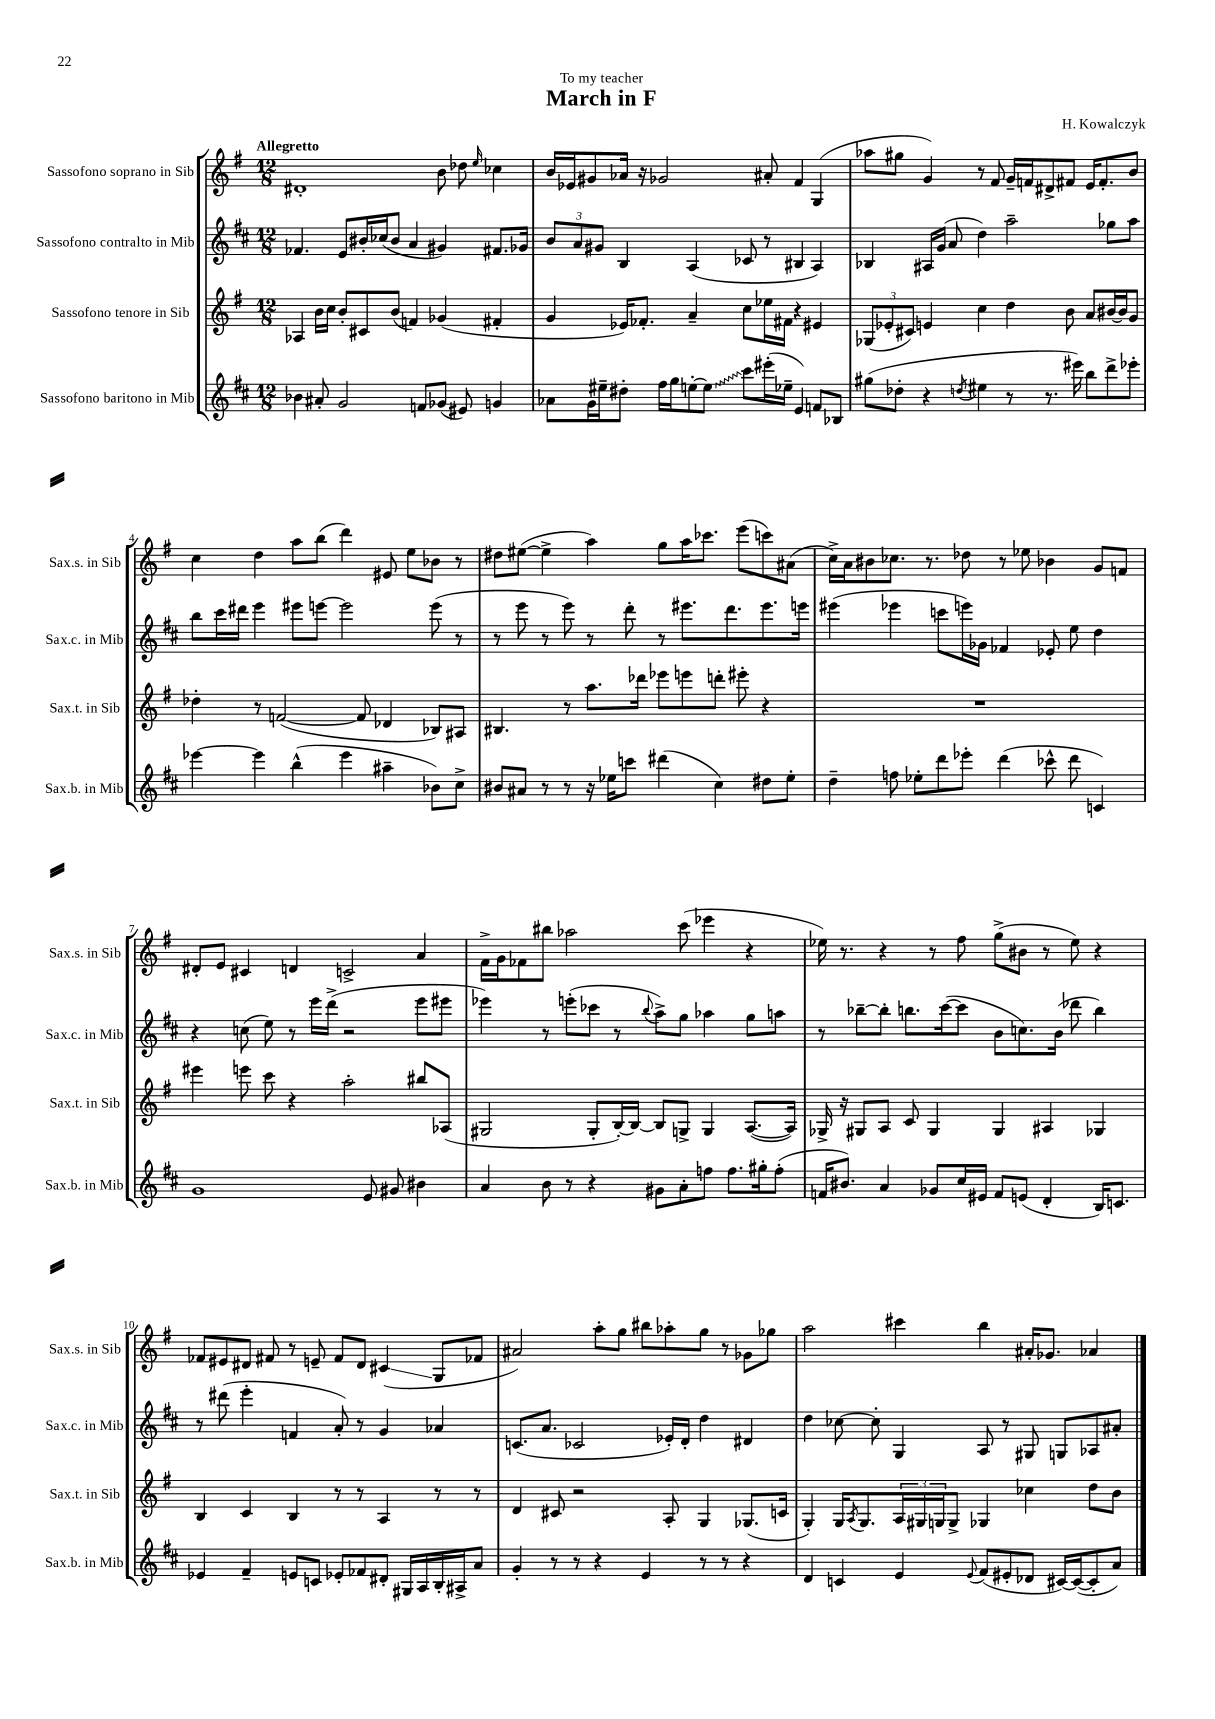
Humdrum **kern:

**kern	**kern	**kern	**kern
*staff4	*staff3	*staff2	*staff1
*clefG2	*clefG2	*clefG2	*clefG2
*k[f#c#]	*k[f#]	*k[f#c#]	*k[f#]
*M12/8	*M12/8	*M12/8	*M12/8
4b-	4A-	4.f-	1d#'
8a#'	16b	.	.
.	16cc	.	.
2g	8b'	8e	.
.	8c#	16b#'	.
.	.	(16cc-	.
.	(8b	8b#	.
.	4f)	4a	.
8f	.	.	.
(8g-	(4g-	4g#)	8b
8e#)	.	.	8dd-
.	.	.	16qqee
4g	4f#'	8.f#	4cc-
.	.	16g-	.
=	=	=	=
8a-	4g	12b	16b
.	.	.	16e-
.	.	12a	.
16g	.	.	8g#
.	.	12g#	.
16ee#~	.	.	.
8dd#'	16e-)	4B	16a-
.	8.f-'	.	16r
16ff#	.	.	2g-
16gg	.	.	.
[8ee'	4a~	(4A	.
8ee]	.	.	.
8ccc#	8cc	8c-	.
(16eee#'	16ee-	8r	8a#'
16ee-~	16f#	.	.
4e)	4r	4B#	4f#
8f	4e#	4A)	(4G
8B-	.	.	.
=	=	=	=
(8gg#	(12G-	4B-	8aa-
.	12e-'	.	.
8dd-'	.	.	8gg#
.	12c#)	.	.
4r	4e	16A#	4g)
.	.	(16g	.
.	.	8a	.
8qdd	.	.	.
4ee#	4cc	4dd)	8r
.	.	.	8f#
8r	4dd	2aa~	16g~
.	.	.	16f
8.r	.	.	8d#^
.	8b	.	8f#
16eee#)	.	.	.
8bb	8a	.	16e
.	.	.	8.f#'
8ddd^	[16b#	8gg-	.
.	16b#]	.	.
8eee-'	8g	8aa	8b
=	=	=	=
[4eee-	4dd-'	8bb	4cc
.	.	16ccc#	.
.	.	16ddd#	.
4eee-]	8r	4eee	4dd
.	([2f	.	.
(4bb^^	.	8eee#	8aa
.	.	[8eee	(8bb
4eee-	.	2eee]	4ddd)
.	8f]	.	.
4aa#~	4d-	.	8e#
.	.	.	8ee
8b-)	8B-)	(8eee	8b-
8cc#^	8A#	8r	8r
=	=	=	=
8b#	4.B#	8r	8dd#
8a#	.	8eee	([8ee#
8r	.	8r	4ee#^]
8r	8r	8eee)	.
16r	8.aa	8r	4aa)
16ee-	.	.	.
8ccc	.	8ddd'	.
.	16ddd-	.	.
(4ddd#	8eee-	8r	8gg
.	8eee	8.eee#	16aa
.	.	.	8.ccc-
4cc#)	8ddd'	.	.
.	.	8.ddd	.
.	8eee#'	.	(8eee
8dd#	4r	8.eee#	8ccc)
8ee-'	.	.	(8a#
.	.	16eee	.
=	=	=	=
4dd~	1.r	(4eee#	16cc^)
.	.	.	16a
.	.	.	8b#
8ff	.	4eee-	8.cc-
8ee-'	.	.	.
.	.	.	8.r
8ddd	.	8ccc	.
8eee-'	.	16eee)	8dd-
.	.	16g-	.
(4ddd	.	4f-	8r
.	.	.	8ee-
8ccc-^^	.	8e-'	4b-
8ddd	.	8ee	.
4c)	.	4dd	8g
.	.	.	8f
=	=	=	=
1g	4eee#	4r	8d#'
.	.	.	8e
.	8eee	(8cc	4c#
.	8ccc	8ee)	.
.	4r	8r	4d
.	.	16eee	.
.	.	(16ddd^	.
.	2aa'	2r	2c^
8e	.	.	.
8g#	.	.	.
4b#	8bb#	8eee	4a
.	(8A-	8eee#	.
=	=	=	=
4a	2G#	4eee-)	16f#^
.	.	.	16g
.	.	.	8f-
8b	.	8r	8bb#
8r	.	(8eee'	2aa-
4r	8G#'	8ccc-	.
.	[16B')	8r	.
.	16B_	.	.
.	.	8qqbb	.
8g#	8B]	8aa^)	.
8a'	8G^	8gg	(8ccc
8ff	4G	4aa-	4eee-
8.ff	.	.	.
.	([8.A	8gg	4r
16gg#'	.	.	.
(8ff'	.	8aa	.
.	16A])	.	.
=	=	=	=
16f	16G-^	8r	16ee-)
8.b#)	16r	.	8.r
.	8G#	[8bb-~	.
4a	8A	8bb-']	4r
.	8c	8.bb	.
8g-	4G#	.	8r
.	.	([16ccc#	.
16cc#	.	8ccc#]	8ff#
16e#	.	.	.
8f	4G#	8b	(8gg^
(8e	.	8.cc)	8b#
4d'	4A#	.	8r
.	.	(16b	.
.	.	8ddd-	8ee-)
16B)	4G-	4bb)	4r
8.c	.	.	.
=	=	=	=
4e-	4B	8r	8f-
.	.	(8ddd#	8e#
4f#~	4c	4eee'	8d#
.	.	.	8f#
8e	4B	4f	8r
8c	.	.	8e~
8e-'	8r	8a')	8f#
8f-	8r	8r	8d#
8d#'	4A	4g	(4c#
16G#	.	.	.
16A	.	.	.
16B'	8r	4a-	8G
16A#^	.	.	.
8a	8r	.	8f-
=	=	=	=
4g'	4d	(8.c	2a#)
.	.	8.a	.
8r	8c#	.	.
8r	2r	2c-	.
4r	.	.	8aa'
.	.	.	8gg
4e	.	.	8bb#
.	8A'	16e-')	8aa-'
.	.	16d'	.
8r	4G	4dd	8gg
8r	.	.	8r
4r	(8.G-	4d#	8g-
.	.	.	8gg-
.	16c	.	.
=	=	=	=
4d	4G')	4dd	2aa
4c	16G	[8cc-	.
.	8qA	.	.
.	8.G	.	.
.	.	8cc-']	.
4e	24A	4G	4ccc#
.	24G#	.	.
.	24G	.	.
.	8G^	.	.
8qqe	.	.	.
(8f#	4G-	8A	4bb
8e#'	.	8r	.
8d-	4cc-	8G#	16a#'
.	.	.	8.g-
[16c#)	.	8G	.
(16c#_	.	.	.
8c#']	8dd	8A-	4a-
8a)	8b	8a#'	.
==	==	==	==
*-	*-	*-	*-
